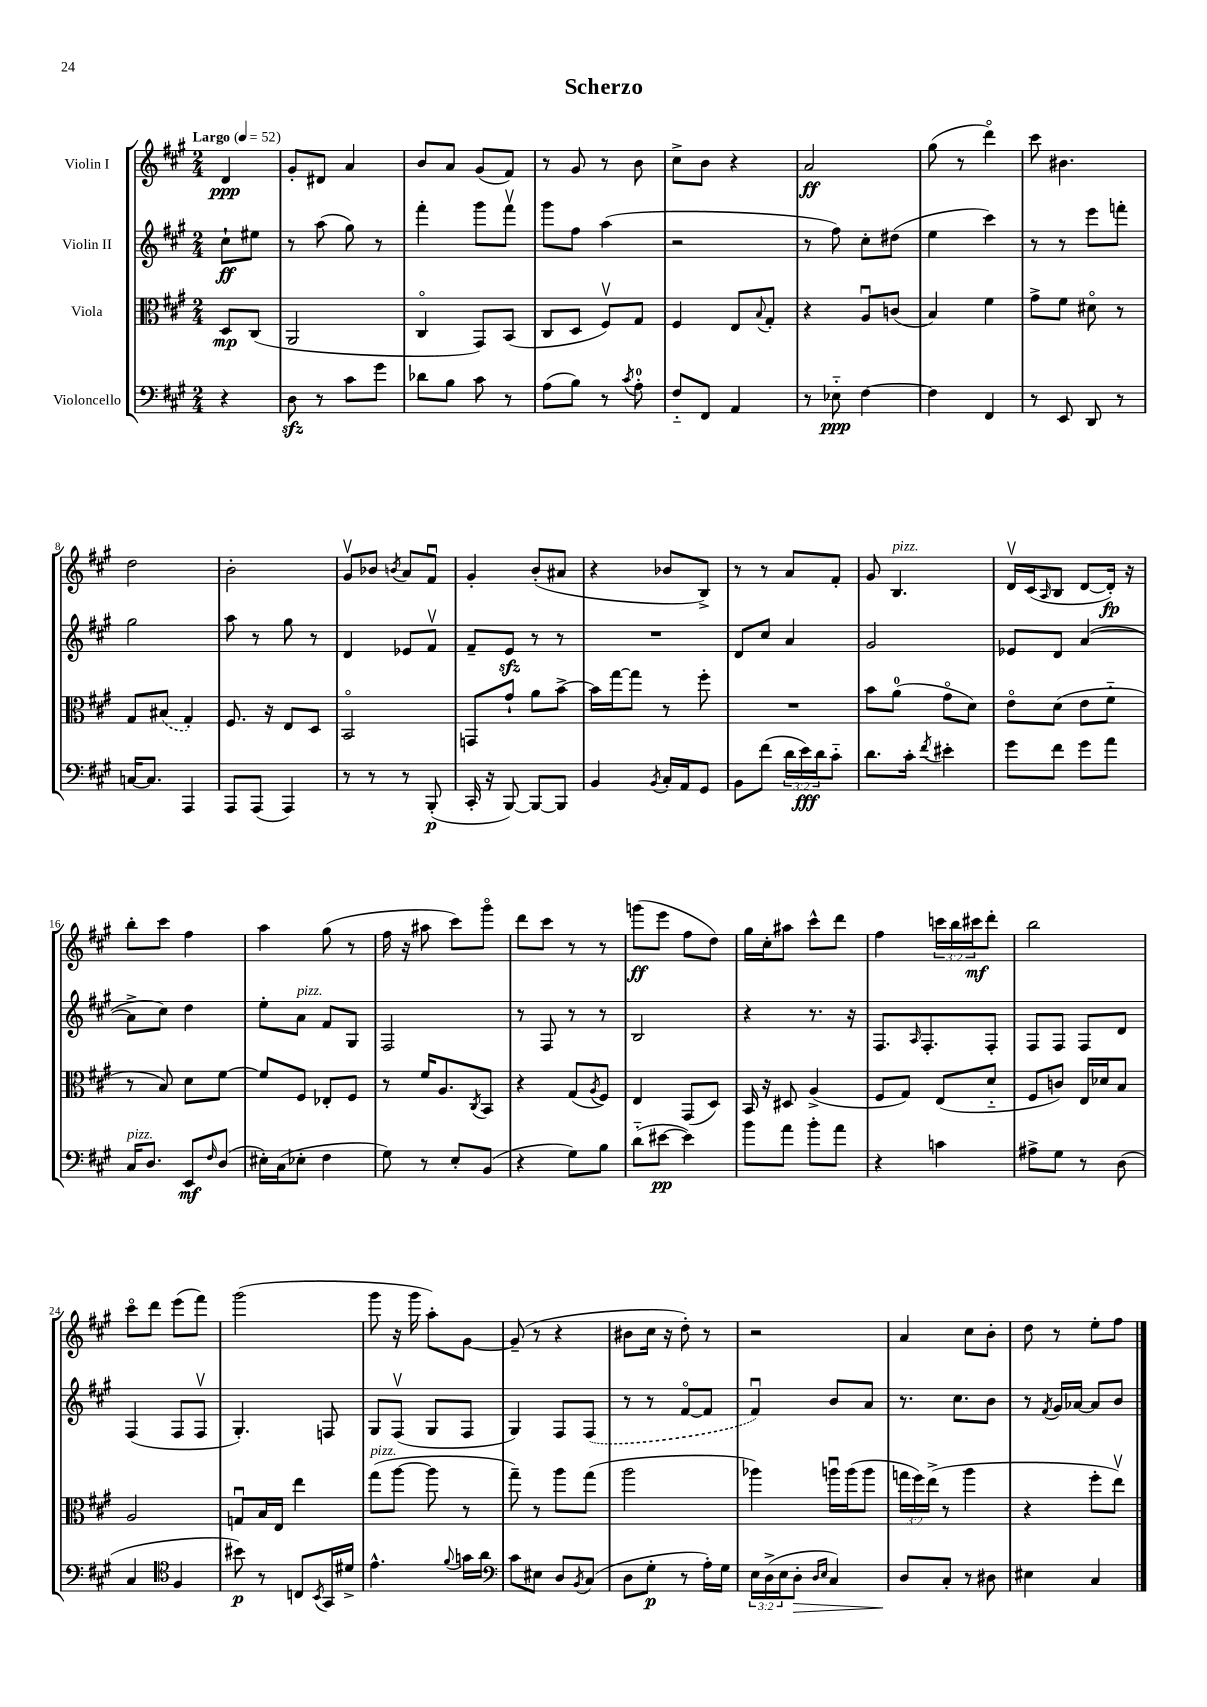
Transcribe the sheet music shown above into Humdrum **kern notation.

**kern	**kern	**kern	**kern
*staff4	*staff3	*staff2	*staff1
*clefF4	*clefC3	*clefG2	*clefG2
*k[f#c#g#]	*k[f#c#g#]	*k[f#c#g#]	*k[f#c#g#]
*M2/4	*M2/4	*M2/4	*M2/4
*MM52	*MM52	*MM52	*MM52
4r	8D	8cc#`	4d
.	(8C#	8ee#	.
=	=	=	=
8D	2AA	8r	8g#'
8r	.	(8aa	8d#
8c#	.	8gg#)	4a
8g#	.	8r	.
=	=	=	=
8d-	4C#o	4fff#'	8b
8B	.	.	8a
8c#	8GG#)	8ggg#	(8g#
8r	(8BB	8fff#v	8f#)
=	=	=	=
(8A	8C#	8ggg#	8r
8B)	8D	8ff#	8g#
8r	8F#v)	(4aa	8r
8qc#	.	.	.
8A'	8G#	.	8b
=	=	=	=
8F#'~	4F#	2r	8cc#^
8FF#	.	.	8b
4AA	8E	.	4r
.	8qqB	.	.
.	8G#'	.	.
=	=	=	=
8r	4r	8r	2a
8E-'~	.	8ff#)	.
[4F#	8Au	8cc#'	.
.	(8c	(8dd#	.
=	=	=	=
4F#]	4B)	4ee	(8gg#
.	.	.	8r
4FF#	4f#	4ccc#)	4dddo)
=	=	=	=
8r	8g#^	8r	8ccc#
8EE	8f#	8r	4.b#
8DD	8d#o	8eee	.
8r	8r	8fff'	.
=	=	=	=
[16C	8G#	2gg#	2dd
8.C]	.	.	.
.	(8B#	.	.
4AAA	4G#')	.	.
=	=	=	=
8AAA	8.F#	8aa	2b'
(8AAA	.	8r	.
.	16r	.	.
4AAA)	8E	8gg#	.
.	8D	8r	.
=	=	=	=
8r	2BBo	4d	8g#v
8r	.	.	8b-
.	.	.	8qb
8r	.	8e-	8a
(8BBB'	.	8f#v	8f#u
=	=	=	=
16CC#'	8GG	8f#~	4g#'
16r	.	.	.
[8BBB)	8g#`	8e	.
8BBB_	8a	8r	(8b'
8BBB]	[8b^	8r	8a#
=	=	=	=
4BB	16b]	2r	4r
.	[16gg#	.	.
.	8gg#]	.	.
8qBB	.	.	.
16C#'	8r	.	8b-
16AA	.	.	.
8GG#	8ff#'	.	8B^)
=	=	=	=
8BB	2r	8d	8r
(8f#	.	8cc#	8r
24d	.	4a	8a
24e)	.	.	.
24d	.	.	.
8c#'~	.	.	8f#'
=	=	=	=
8.d	8b	2g#	8g#
.	(8a	.	4.B
16c#'	.	.	.
8qf#	.	.	.
4e#'	8g#o	.	.
.	8d)	.	.
=	=	=	=
8g#	8eo	8e-	16dv
.	.	.	(16c#
.	.	.	16qqA
8f#	(8d	8d	8B
8g#	8e	([4a	[8d
8a	8f#'~	.	16d'])
.	.	.	16r
=	=	=	=
16C#	8r	8a^]	8bb'
8.D	.	.	.
.	8B)	8cc#)	8ccc#
8EE	8d	4dd	4ff#
16qqF#	.	.	.
(8D	[8f#	.	.
=	=	=	=
16E#')	8f#]	8ee'	4aa
(16C#	.	.	.
8E-'	8F#	8a	.
4F#	8E-'	8f#	(8gg#
.	8F#	8G#	8r
=	=	=	=
8G#)	8r	2F#	16ff#
.	.	.	16r
8r	16f#	.	8aa#
.	8.A	.	.
8E'	.	.	8ccc#)
.	8qC#	.	.
(8BB	8BB	.	8ggg#o
=	=	=	=
4r	4r	8r	8ddd
.	.	8F#	8ccc#
8G#)	(8G#	8r	8r
.	8qA	.	.
8B	8F#)	8r	8r
=	=	=	=
(8d'~	4E	2B	(8ggg
[8e#	.	.	8eee
4e#])	(8GG#	.	8ff#
.	8D)	.	8dd)
=	=	=	=
8b	16BB	4r	16gg#
.	16r	.	16cc#'
8a	8D#	.	8aa#
8b'	(4A^	8.r	8ccc#^^
8a	.	.	8ddd
.	.	16r	.
=	=	=	=
4r	8F#	8.F#	4ff#
.	8G#)	.	.
.	.	16qqA	.
.	.	8.F#'	.
4c	(8E	.	24ccc
.	.	.	24bb
.	.	.	24ccc#
.	8d'~	8F#'	8ddd'
=	=	=	=
8A#^	8F#	8F#	2bb
8G#	8c)	8F#	.
8r	16E	8F#	.
.	16d-	.	.
(8D	8B	8d	.
=	=	=	=
4C#	2A	(4F#	8ccc#o
.	.	.	8ddd
*clefC4	*	*	*
4F#	.	8F#	(8eee
.	.	8F#v	8fff#)
=	=	=	=
8b#)	8Gu	4.G#')	(2ggg#
8r	16B	.	.
.	16E	.	.
8C	4ee	.	.
8qBB	.	.	.
16GG#	.	8F	.
16d#^	.	.	.
=	=	=	=
4.e^^	(8gg#	8G#	8ggg#
.	[8aa	(8F#v	16r
.	.	.	16ggg#
.	8aa]	8G#	8aa')
8qqf#	.	.	.
16g	8r	8F#	[8g#
16a	.	.	.
=	=	=	=
*clefF4	*	*	*
8c#	8gg#~)	4G#)	(8g#~]
8E#	8r	.	8r
8D	8aa	8F#	4r
8qBB	.	.	.
(8C#	(8gg#	(8F#	.
=	=	=	=
8D	2aa	8r	8b#
8G#'	.	8r	16cc#
.	.	.	16r
8r	.	[8f#o	8dd')
16A')	.	8f#]	8r
16G#	.	.	.
=	=	=	=
24E	4aa-)	4f#u)	2r
(24D^	.	.	.
24E	.	.	.
8D'	.	.	.
16qqD	.	.	.
16qqE	.	.	.
4C#)	16aau	8b	.
.	(16aa	.	.
.	8aa	8a	.
=	=	=	=
8D	24gg	8.r	4a
.	24ff#)	.	.
.	(24ee^	.	.
8C#'	8r	.	.
.	.	8.cc#	.
8r	4aa	.	8cc#
8D#	.	8b	8b'
=	=	=	=
4E#	4r	8r	8dd
.	.	8qf#	.
.	.	16g#	8r
.	.	[16a-	.
4C#	8ff#'	8a-]	8ee'
.	8eev)	8b	8ff#
==	==	==	==
*-	*-	*-	*-
